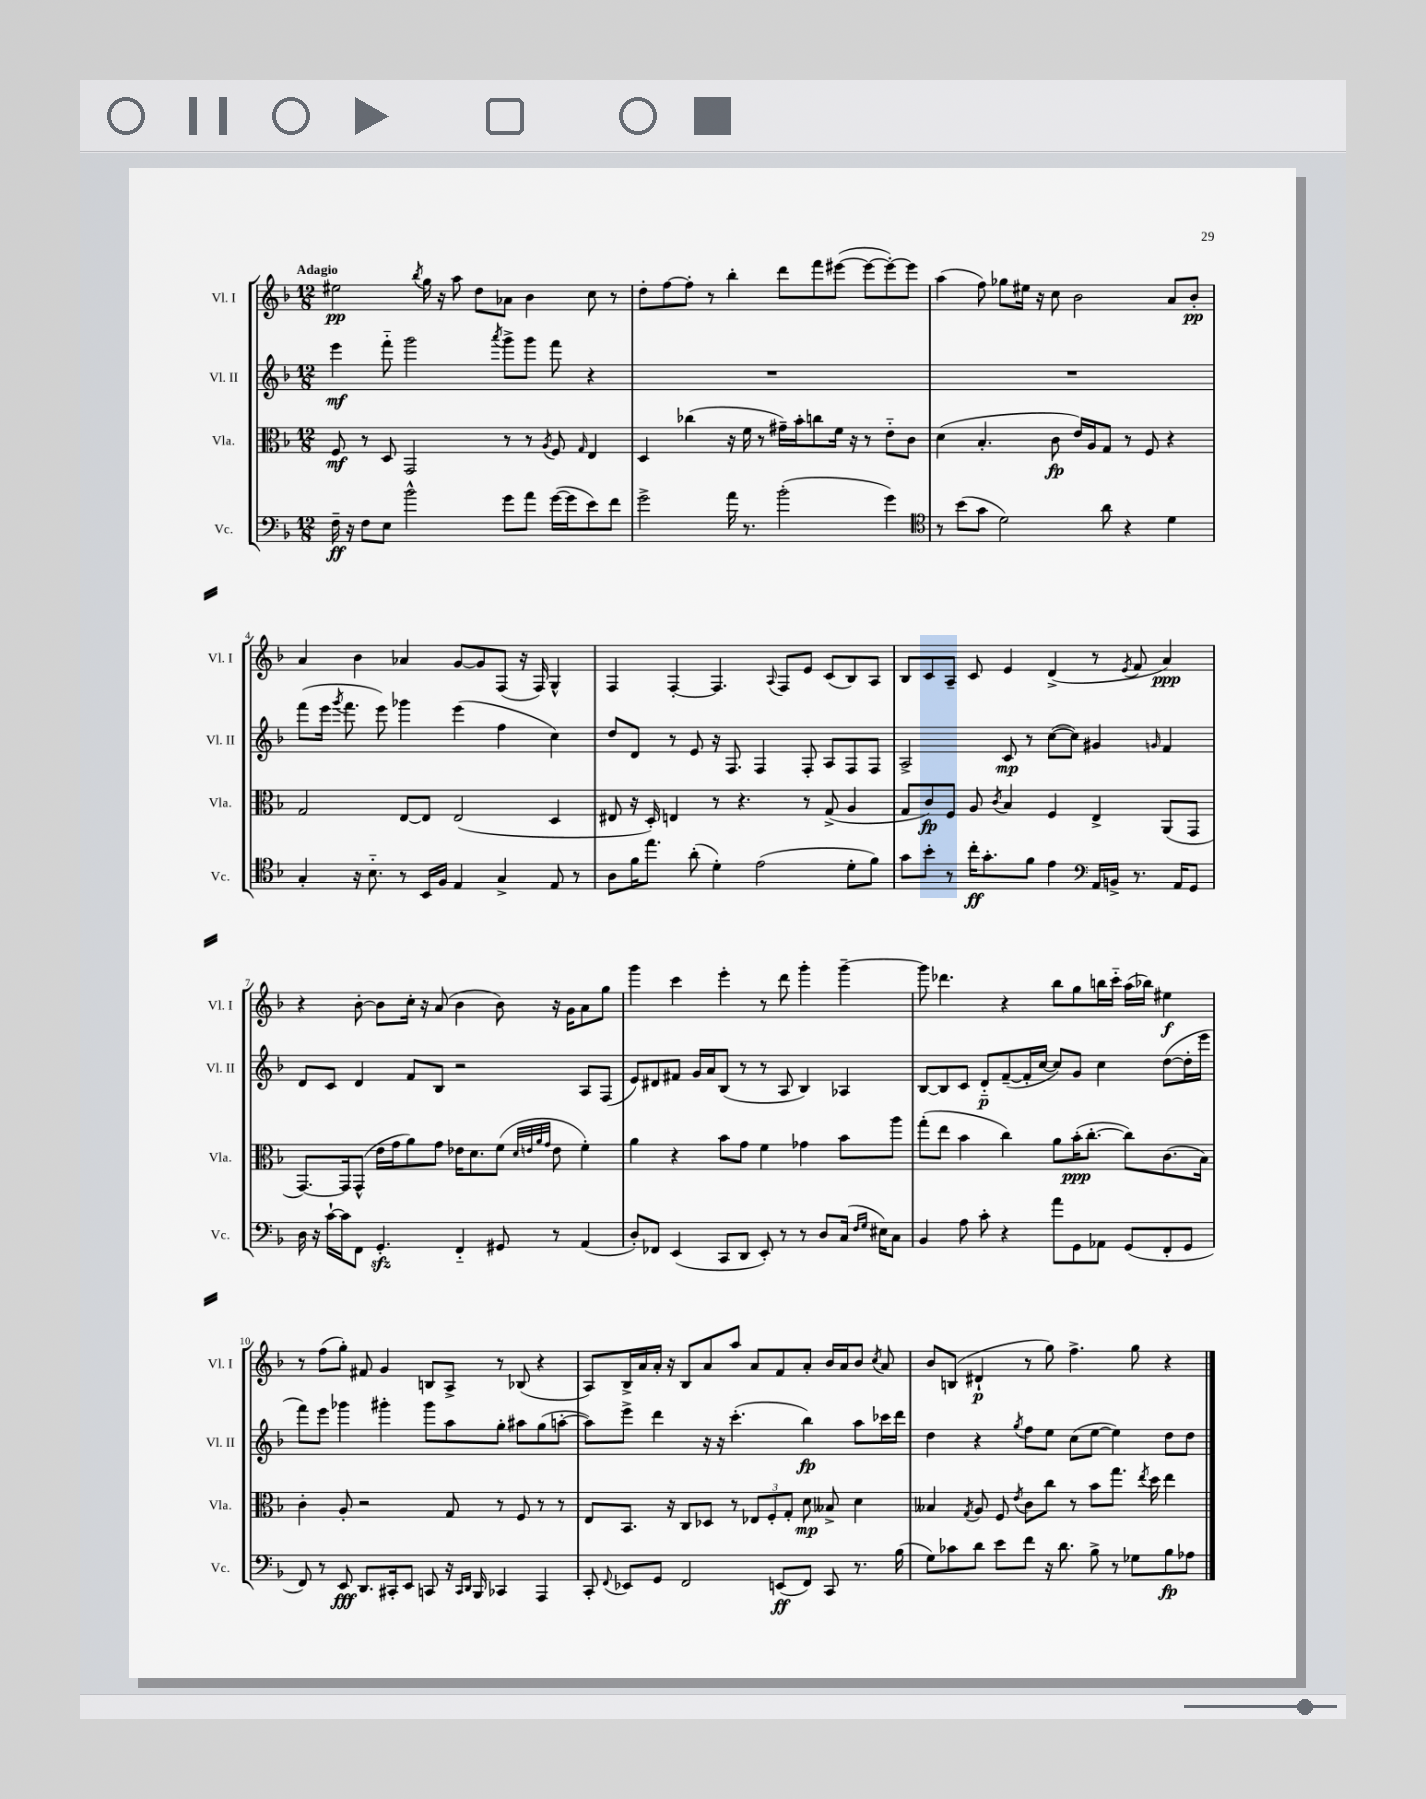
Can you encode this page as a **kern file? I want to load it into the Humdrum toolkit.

**kern	**kern	**kern	**kern
*staff4	*staff3	*staff2	*staff1
*clefF4	*clefC3	*clefG2	*clefG2
*k[b-]	*k[b-]	*k[b-]	*k[b-]
*M12/8	*M12/8	*M12/8	*M12/8
16F~	8F	4eee	2ee#
16r	.	.	.
8F	8r	.	.
8E	8D	8fff'~	.
2b-^^	2GG	2ggg	.
.	.	.	8qbb-
.	.	.	16gg
.	.	.	16r
.	.	.	8aa
.	.	.	8dd
.	.	8qaaa	.
8g	8r	8ggg^	8a-
8a	8r	8ggg	4b-
.	8qA	.	.
([16g	8F	8fff	.
16g]	.	.	.
.	16qqG	.	.
8e)	4E	4r	8cc
8f	.	.	8r
=	=	=	=
2g^	4D	1.r	8dd'
.	.	.	[8ff
.	(4cc-	.	8ff']
.	.	.	8r
16a	16r	.	4bb-'
8.r	16f	.	.
.	8r	.	.
(2b-'	16g#~)	.	8ddd
.	16b-'	.	.
.	8cc	.	8fff
.	16f	.	([8eee#
.	16r	.	.
.	8r	.	8eee#_
4g)	8e'~	.	8eee#'_)
.	8c	.	8eee#]
=	=	=	=
*clefC4	*	*	*
8r	(4d	1.r	(4aa
(8b-	.	.	.
8g	4.B-'	.	8ff)
2d)	.	.	8gg-
.	.	.	16ee#
.	.	.	16r
.	8c	.	8cc
.	16e)	.	2b-
.	16A	.	.
8a	8G	.	.
4r	8r	.	.
.	8F	.	.
4d	4r	.	8a
.	.	.	8b-'
=	=	=	=
4G'	2G	(8fff	4a
.	.	16eee	.
.	.	8qggg	.
.	.	8.fff	.
16r	.	.	4b-
8.B-'~	.	.	.
.	.	8eee)	.
8r	[8E	4ggg-	4a-
16BB-	8E]	.	.
16F	.	.	.
4E	(2E	(4eee	[8g
.	.	.	8g]
4G^	.	4ff	(8F
.	.	.	16r
.	.	.	16F)
8E	4D	4cc)	4G^^
8r	.	.	.
=	=	=	=
8A	8E#	8dd	4F
16f	16r	8d	.
8.ee	16D')	.	.
.	4E	8r	[4F'
(8a'	.	8e	.
4d')	8r	16r	4.F]
.	.	8.F	.
.	4.r	.	.
(2e	.	4F	.
.	.	.	8qqA
.	.	.	8F
.	8r	8F'	8e
.	(8G^	8A	(8c
8d'	4A	8F	8B-)
8f)	.	8F	8A
=	=	=	=
8g	8G	2A^	8B-
8b-'	8c)	.	8c
8r	8F	.	8A~
16cc'	8A	.	8c
8.g'	.	.	.
.	8qc	.	.
.	4B-	8c	4e
8f	.	8r	.
4e	4F	([8cc	(4d^
.	.	8cc])	.
*clefF4	*	*	*
16AA	4E^	4g#	8r
16BB^	.	.	.
.	.	.	8qe
8.r	.	.	8f
.	.	16qqg	.
.	(8AA	4f	4a)
16AA	.	.	.
8GG	8GG	.	.
=	=	=	=
16D	[8.GG)	8d	4r
16r	.	.	.
[16c`	.	8c	.
16c]	16GG]	.	.
8FF	(8GG^^	4d	[8b-'
4.GG'	16e	.	8b-]
.	16g	.	.
.	8a)	8f	16cc'
.	.	.	16r
.	8g	8B-	(8a
4FF'~	16e-	2r	4b-
.	8.d	.	.
8GG#	(8f	.	8b-)
.	32qqd	.	.
.	32qqe	.	.
.	32qqa	.	.
.	32qqg	.	.
8r	8e	.	16r
.	.	.	16g
(4AA	4f')	8A	8a
.	.	(8F	8gg
=	=	=	=
8D')	4a	8e)	4ggg
8FF-	.	8d#	.
(4EE	4r	8f#	4ccc
.	.	16g	.
.	.	16a	.
8CC	8b-	(8B-	4eee'
8DD	8g	8r	.
8EE')	4f	8r	8r
8r	.	8A	8ddd
8r	4g-	4B-)	4ggg'
8D	.	.	.
(16C	8b-	4A-	[4ggg~
16qqF	.	.	.
16qqG	.	.	.
16E#)	.	.	.
8C	8aa	.	.
=	=	=	=
4BB-	(8gg'	[8B-	8ggg]
.	8ee	8B-]	4.ddd-
8A	4b-	8c	.
8c'	.	8d'~	.
4r	4cc)	([8f~	4r
.	.	16f']	.
.	.	[16cc	.
8a	8a	8cc])	8bb-
8GG	(16b-'	8g	8gg
.	[8.cc'	.	.
8AA-	.	4cc	16bb
.	.	.	16ccc'~
(8GG	8cc])	.	(16aa
.	.	.	16bb-)
8FF'	(8.c	([8dd	4ee#
8GG	.	16dd']	.
.	16B-)	16eee	.
=	=	=	=
8FF)	4c'	8fff)	8r
8r	.	8eee	(8ff
8EE	8A'	4ggg-	8gg')
8.DD	2r	.	8f#
.	.	4ggg#'	4g
16CC#'	.	.	.
8EE	.	.	.
8CC	.	8ggg#	8B
16r	8G	8aa	8A^
16qqCC	.	.	.
16qqDD	.	.	.
16BBB-	.	.	.
4CC-	8r	8gg'	8r
.	8F	8aa#	(8B-
4AAA	8r	(8gg	4r
.	8r	[8aa'	.
=	=	=	=
8CC'	8E	8aa])	8A)
8qqFF	.	.	.
8EE-	8.BB-	8eee^	16B-^
.	.	.	16a
8GG	.	4ddd	16a'
.	16r	.	16r
2FF	8C	.	8B-
.	8D-	16r	8a
.	.	16r	.
.	8r	(4.ccc'	8aa
.	12E-	.	8a
.	12F'	.	.
(8EE	.	.	8f
.	12G'	.	.
8FF)	8d	4bb-)	8a'
8CC	8B--^	.	16b-
.	.	.	16a
8.r	4d	8aa	8b-
.	.	.	8qcc
.	.	16ccc-	8a
(16B-	.	16ddd	.
=	=	=	=
8G)	4B--	4dd	8b-
8c-	.	.	(8B
.	8qG	.	.
8d	8A	4r	4d#`
8e	8F	.	.
.	8qe	8qgg	.
8f	8c	8ff	8r
16r	8cc	8ee	8gg)
8.d	.	.	.
.	8r	(8cc	4.ff^
8B-^	8b-	[8ee	.
8r	8.gg	4ee])	.
8G-	.	.	8gg
.	8qee	.	.
.	16dd	.	.
8B-	4ee	8dd	4r
8A-	.	8dd	.
==	==	==	==
*-	*-	*-	*-
